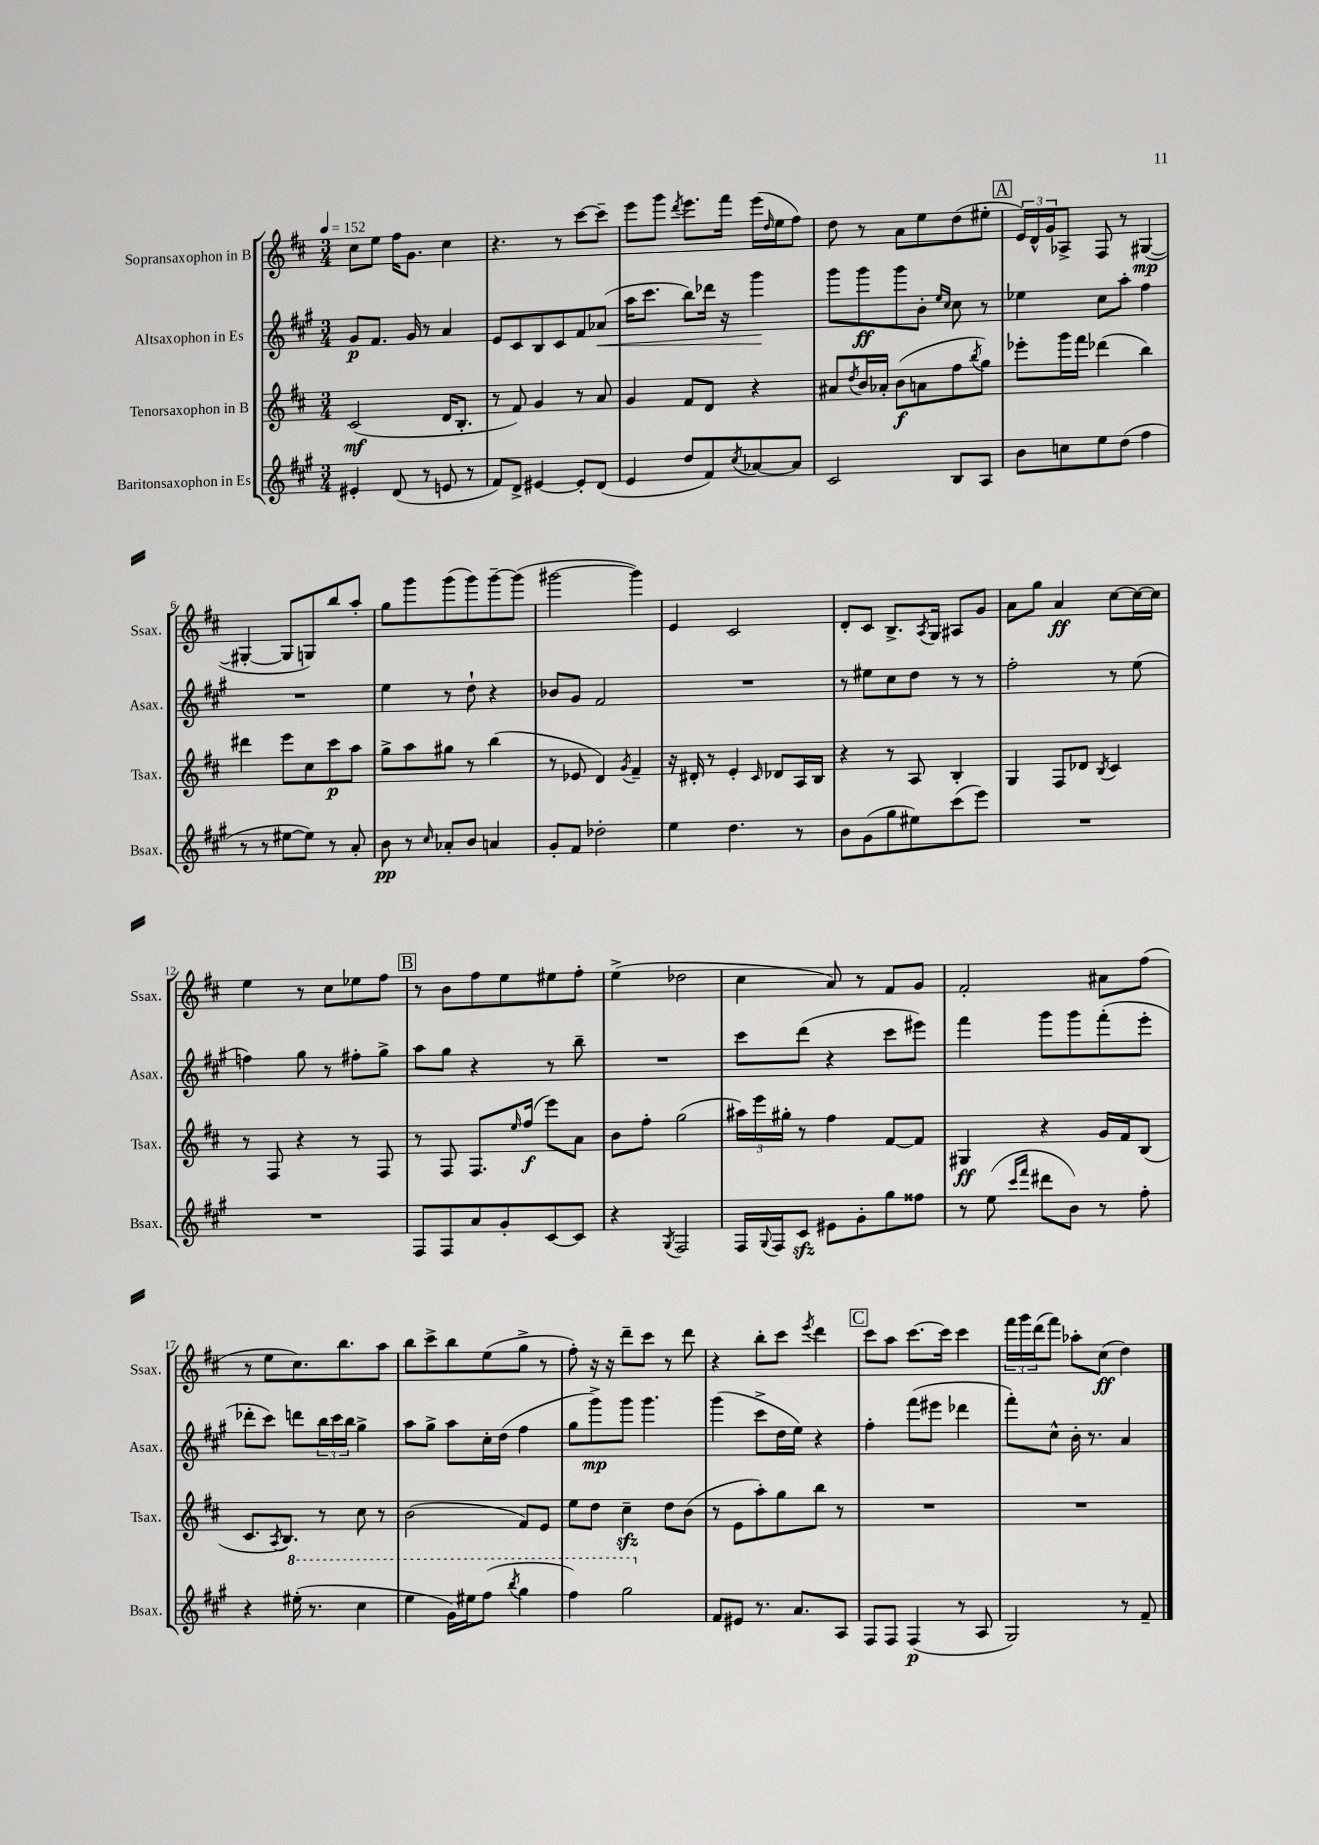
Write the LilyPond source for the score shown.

<<
\new StaffGroup <<
\new Staff = "s0" \with { instrumentName = "Sopransaxophon in B" shortInstrumentName = "Ssax." } {
    \clef treble \key d \major \numericTimeSignature \time 3/4 \tempo 4 = 152
    cis''8 e''8 fis''16 g'8. cis''4 |
    r4. r8 cis'''8~ cis'''8-- |
    e'''8 g'''8 \acciaccatura { d'''8 } e'''8. fis'''16 e'''16( \grace { d''16 } e''16 fis''8) |
    d''8 r8 a'8 e''8 d''8( eis''8-. |
    \mark \markup { \box "A" } \tuplet 3/2 { e'16) d'16-^ g'16 } aes8-> fis8 r8 gis4~\mp( |
    gis4~-. gis8 g8) b''8 a''8-. |
    g''8 g'''8 g'''8( g'''8) g'''8~-- g'''8( |
    gis'''2~ gis'''4) |
    e'4 cis'2 |
    d'8-. cis'8 b8.-> \acciaccatura { a8 } g16 ais8 g'8 |
    a'8 g''8 a'4\ff cis''8~ cis''16~ cis''16 |
    e''4 r8 cis''8 ees''8 fis''8 |
    \mark \markup { \box "B" } r8 b'8 fis''8 e''8 eis''8 fis''8-. |
    e''4->( des''2 |
    cis''4 a'8) r8 fis'8 g'8 |
    fis'2-. ais'8 fis''8( |
    r8 e''8 cis''8.) b''8. a''8 |
    b''8 cis'''8-> b''8 e''8( g''8-> r8 |
    fis''8-.) r16 r16 d'''8-- cis'''8 r8 d'''8 |
    r4 b''8-. cis'''8 \acciaccatura { e'''8 } d'''4 |
    \mark \markup { \box "C" } cis'''8 a''8 cis'''8.~ cis'''16 cis'''4 |
    \tuplet 3/2 { fis'''16 g'''16 d'''16( } fis'''8) aes''8-. cis''8\ff( d''4) \bar "|." |
}
\new Staff = "s1" \with { instrumentName = "Altsaxophon in Es" shortInstrumentName = "Asax." } {
    \clef treble \key a \major \numericTimeSignature \time 3/4
    gis'8\p fis'8. gis'16 r8 a'4 |
    e'8 cis'8 b8 cis'8 fis'8 aes'8\<( |
    a''16 cis'''8. b''8) des'''16 r16 gis'''4\! |
    gis'''8 gis'''8\ff gis'''8 b'8-. \grace { e''16 cis''16 } cis''8 r8 |
    \mark \markup { \box "A" } ees''4 cis''8 a''8-. fis''4 |
    R2. |
    e''4 r8 d''8-! r4 |
    bes'8 gis'8 fis'2 |
    R2. |
    r8 eis''8 cis''8 d''8 r8 r8 |
    fis''2-. r8 e''8( |
    f''4) gis''8 r8 fis''8-. gis''8-> |
    \mark \markup { \box "B" } a''8 gis''8 r4 r8 b''8-- |
    R2. |
    cis'''8 d'''8( r4 cis'''8 eis'''8) |
    fis'''4 gis'''8 gis'''8 fis'''8-.( e'''8-. |
    des'''8-. cis'''8) d'''8 \tuplet 3/2 { b''16 cis'''16 b''16 } gis''4-> |
    a''8 gis''8-> a''8 cis''16-. d''16( fis''4 |
    gis''8 gis'''8->\mp) gis'''8 gis'''4. |
    gis'''4( cis'''8-> d''16 e''16) r4 |
    \mark \markup { \box "C" } fis''4-. fis'''8( eis'''8 des'''4 |
    fis'''8-.) cis''8-^ b'16-. r8. a'4 \bar "|." |
}
\new Staff = "s2" \with { instrumentName = "Tenorsaxophon in B" shortInstrumentName = "Tsax." } {
    \clef treble \key d \major \numericTimeSignature \time 3/4
    cis'2\mf( d'16 b8.-. |
    r8 fis'8) g'4 r8 a'8 |
    g'4 fis'8 d'8 r4 |
    ais'8 \acciaccatura { d''8 } b'16 aes'16-. b'8\f( a'8 fis''8 \acciaccatura { b''8 } g''8) |
    \mark \markup { \box "A" } ees'''8-. g'''16 fis'''16 des'''4( b''4) |
    dis'''4 e'''8 cis''8 cis'''8\p a''8 |
    g''8-> a''8 gis''8 r8 b''4( |
    r8 ees'8 d'4) \acciaccatura { g'8 } fis'4-- |
    r16 dis'16-. r8 e'4-. \grace { cis'16 } des'8 a16 b16 |
    r4 r8 a8 b4-. |
    g4 fis8 des'8 \acciaccatura { b8 } cis'4 |
    r8 fis8 r4 r8 fis8 |
    \mark \markup { \box "B" } r8 fis8 fis8. \grace { e''16 } fis''16\f( e'''8) a'8 |
    b'8 fis''8-. g''2( |
    \tuplet 3/2 { ais''16) e'''16 gis''16-. } r8 fis''4 fis'8~ fis'8 |
    gis4\ff r4 g'16 fis'16 b8( |
    cis'8. \acciaccatura { a8 } b8.) r8 cis''8 r8 |
    b'2( fis'8) e'8 |
    e''8 d''8 cis''4--\sfz d''8 b'8( |
    r8 e'8 a''8-.) g''8 b''8 r8 |
    \mark \markup { \box "C" } R2. |
    R2. \bar "|." |
}
\new Staff = "s3" \with { instrumentName = "Baritonsaxophon in Es" shortInstrumentName = "Bsax." } {
    \clef treble \key a \major \numericTimeSignature \time 3/4
    eis'4-. d'8( r8 e'8 r8 |
    fis'8) d'8-> eis'4~ eis'8-. d'8( |
    e'4 d''8 fis'8) \acciaccatura { cis''8 } aes'8~ aes'8 |
    cis'2 b8 a8 |
    \mark \markup { \box "A" } b'8 c''8 e''8 d''8( fis''4 |
    r8 r8 eis''8~ eis''8) r8 a'8-. |
    b'8\pp r8 \grace { cis''16 } aes'8-. b'8 a'4 |
    gis'8-. fis'8 des''2-. |
    e''4 d''4. r8 |
    b'8 gis'8( gis''8 eis''8) cis'''8( e'''8) |
    R2. |
    R2. |
    \mark \markup { \box "B" } fis8 fis8 a'8 gis'8-. cis'8~ cis'8 |
    r4 \acciaccatura { gis8 } fis2 |
    fis16 \appoggiatura { gis8 } fis16 cis'8\sfz eis'8 gis'8-. gis''8 fisis''8 |
    r8 e''8( \grace { cis'''16 fis'''16 } dis'''8 b'8) r8 fis''8-. |
    r4 \ottava #1 eis'''16-.( r8. cis'''4 |
    e'''4 gis''16) eis'''16 fis'''8( \acciaccatura { b'''8 } gis'''4 |
    fis'''4) gis'''2 \ottava #0 |
    fis'8 eis'8 r8. a'8. a8 |
    \mark \markup { \box "C" } fis8 fis8 fis4\p( r8 a8 |
    gis2) r8 fis'8-- \bar "|." |
}
>>
>>
